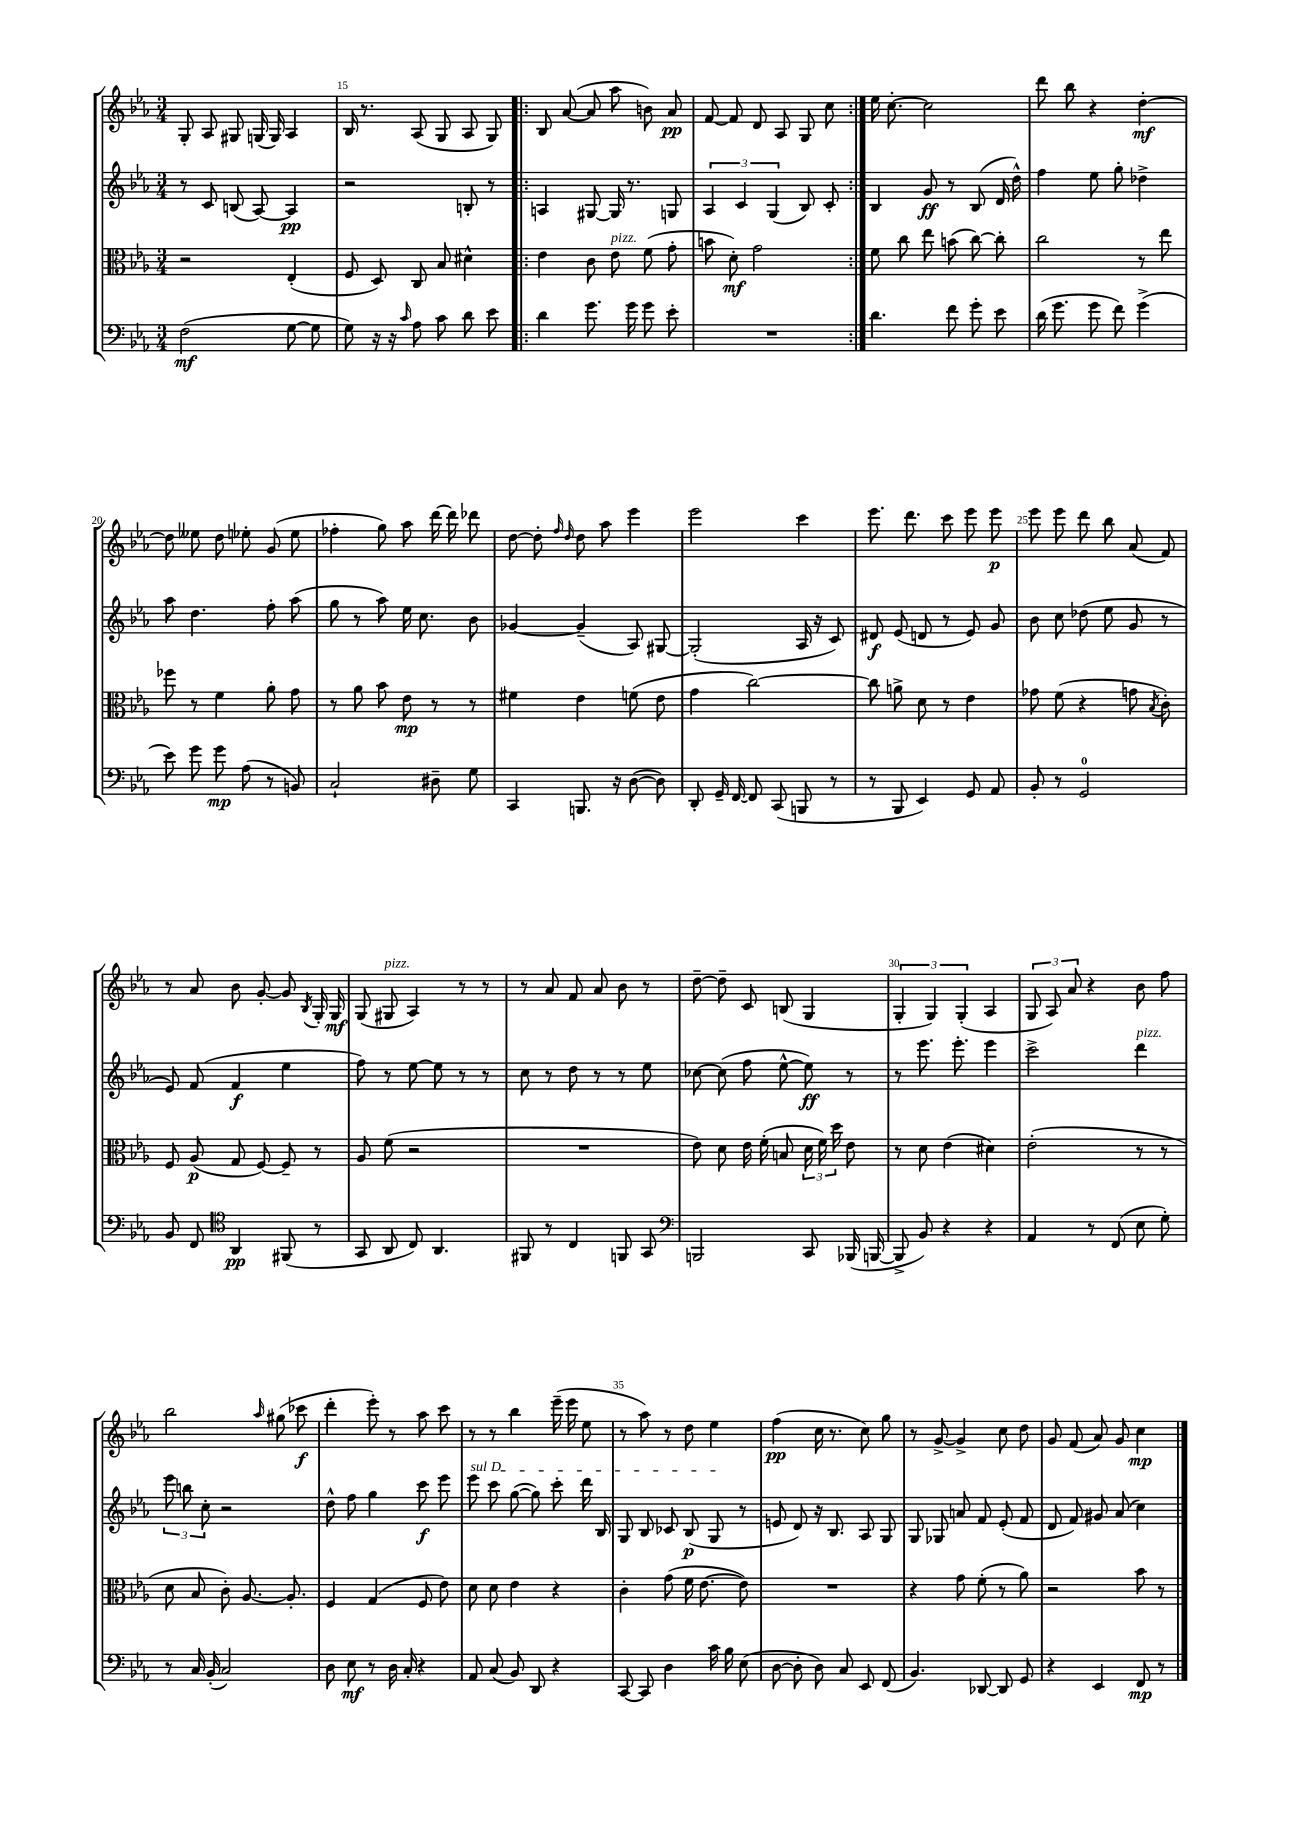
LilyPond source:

<<
\new StaffGroup <<
\new Staff = "s0" {
    \clef treble \key ees \major \numericTimeSignature \time 3/4
    \autoBeamOff g8-. aes8 gis8 g16( g16) aes4 |
    bes16 r8. aes8( g8 aes8 g8) |
    \repeat volta 2 { bes8 aes'8~( aes'8 aes''8 b'8) aes'8\pp |
    f'8~ f'8 d'8 aes8 g8 c''8 | }
    ees''16 c''8.~-. c''2 |
    d'''8 bes''8 r4 d''4~-.\mf |
    d''8 eeses''8 d''8 ees''8-. g'8( ees''8 |
    fes''4-. g''8) aes''8 d'''16~ d'''16 des'''8 |
    d''8~ d''8-. \grace { f''16 d''16 } d''8 aes''8 ees'''4 |
    ees'''2 c'''4 |
    ees'''8. d'''8. c'''8 ees'''8 ees'''8\p |
    ees'''8 ees'''8 d'''8 bes''8 aes'8( f'8) |
    r8 aes'8 bes'8 g'8~-. g'8 \acciaccatura { bes8 } g16-. g16\mf |
    g8( gis8^\markup { \italic "pizz." } aes4) r8 r8 |
    r8 aes'8 f'8 aes'8 bes'8 r8 |
    d''8~-- d''8-- c'8 b8( g4 |
    \tuplet 3/2 { g4-. g4) g4-.( } aes4 |
    \tuplet 3/2 { g8 aes8) aes'8 } r4 bes'8 f''8 |
    bes''2 \grace { aes''16 } gis''8( ces'''8\f |
    d'''4-. ees'''8-.) r8 aes''8 c'''8 |
    r8 r8 bes''4 ees'''16--( ees'''16 ees''8 |
    r8 aes''8) r8 d''8 ees''4 |
    f''4\pp( c''16 r8. c''8) g''8 |
    r8 g'8~-> g'4-> c''8 d''8 |
    g'8 f'8( aes'8) g'8 c''4\mp \bar "|." |
}
\new Staff = "s1" {
    \clef treble \key ees \major \numericTimeSignature \time 3/4
    \autoBeamOff r8 c'8 b8( aes8~) aes4\pp |
    r2 b8-. r8 |
    \repeat volta 2 { a4 gis8~ gis16 r8. g8 |
    \tuplet 3/2 { aes4 c'4 g4( } bes8) c'8-. | }
    bes4 g'8\ff r8 bes8( d'16 d''16-^) |
    f''4 ees''8 g''8-. des''4-> |
    aes''8 d''4. f''8-. aes''8( |
    g''8 r8 aes''8) ees''16 c''8. bes'8 |
    ges'4~ ges'4--( aes8) gis8~ |
    gis2-.( aes16 r16 c'8) |
    dis'8\f ees'8( d'8 r8 ees'8) g'8 |
    bes'8 c''8 des''8( ees''8 g'8 r8 |
    ees'8) f'8( f'4\f ees''4 |
    f''8) r8 ees''8~ ees''8 r8 r8 |
    c''8 r8 d''8 r8 r8 ees''8 |
    ces''8~ ces''8( f''8 ees''8~-^ ees''8\ff) r8 |
    r8 ees'''8. ees'''8.-. ees'''4 |
    c'''2-> d'''4^\markup { \italic "pizz." } |
    \tuplet 3/2 { ees'''8 b''8 c''8-. } r2 |
    d''8-^ f''8 g''4 c'''8\f ees'''8 |
    \once \override TextSpanner.bound-details.left.text = \markup { \italic "sul D" } ees'''8\startTextSpan c'''8 g''8~( g''8) c'''8-. d'''16 bes16 |
    g8 bes8 ces'8 bes8\p( g8\stopTextSpan r8 |
    e'8 d'8) r16 bes8. aes8 g8 |
    g8 ges8 a'8 f'8 ees'8-.( f'8 |
    d'8 f'8) gis'8 aes'8( c''4) \bar "|." |
}
\new Staff = "s2" {
    \clef alto \key ees \major \numericTimeSignature \time 3/4
    \autoBeamOff r2 ees4-.( |
    f8 d8) c8 bes8 dis'4-^ |
    \repeat volta 2 { ees'4 c'8 ees'8^\markup { \italic "pizz." } f'8( g'8-. |
    b'8 d'8-.\mf) g'2 | }
    f'8 c''8 ees''8 b'8( c''8~) c''8-. |
    c''2 r8 ees''8 |
    fes''8 r8 f'4 aes'8-. g'8 |
    r8 aes'8 bes'8 ees'8\mp r8 r8 |
    fis'4 ees'4 f'8( ees'8 |
    g'4 c''2~) |
    c''8 a'8-> d'8 r8 ees'4 |
    ges'8 f'8( r4 g'8 \acciaccatura { bes8 } c'8-.) |
    f8 aes8\p( g8 f8~) f8-- r8 |
    aes8 f'8( r2 |
    R2. |
    ees'8) d'8 ees'16 f'16-.( b8 \tuplet 3/2 { d'16 f'16) d''16 } ees'8 |
    r8 d'8 ees'4( dis'4) |
    ees'2-.( r8 r8 |
    d'8 bes8 c'8-.) aes8.~ aes8.-. |
    f4 g4( f8 ees'8) |
    d'8 d'8 ees'4 r4 |
    c'4-. g'8( f'16 ees'8.~ ees'8) |
    R2. |
    r4 g'8 f'8-.( r8 aes'8) |
    r2 bes'8 r8 \bar "|." |
}
\new Staff = "s3" {
    \clef bass \key ees \major \numericTimeSignature \time 3/4
    \autoBeamOff f2\mf( g8~ g8 |
    g8) r16 r16 \grace { c'16 } aes8 c'8 d'8 ees'8 |
    \repeat volta 2 { d'4 g'8. g'16 g'8 ees'8-. |
    R2. | }
    d'4. f'8 g'8-. ees'8 |
    d'16( g'8. g'8 f'8) g'4->( |
    ees'8) g'8 g'8\mp aes8( r8 b,8) |
    c2-! dis8-- g8 |
    c,4 b,,8. r16 d8~( d8) |
    d,8-. g,16-- f,16~ f,8 c,8( b,,8 r8 |
    r8 bes,,8 ees,4) g,8 aes,8 |
    bes,8-. r8 g,2-0 |
    bes,8 f,8 \clef tenor aes,4\pp fis,8( r8 |
    g,8 aes,8 c8) aes,4. |
    fis,8 r8 c4 f,8 g,8 |
    \clef bass b,,2 c,8 bes,,16( b,,16~ |
    b,,8-> bes,8) r4 r4 |
    aes,4 r8 f,8( ees8 g8-.) |
    r8 c16 bes,16-.( c2) |
    d8 ees8\mf r8 d16 c16-. r4 |
    aes,8 c8( bes,8) d,8 r4 |
    c,8~ c,8 d4 c'16 bes16 ees8( |
    d8~ d8-. d8) c8 ees,8 f,8( |
    bes,4.) des,8~ des,8 g,8 |
    r4 ees,4 f,8\mp r8 \bar "|." |
}
>>
>>
\layout { \context { \Score currentBarNumber = #14 \override BarNumber.break-visibility = ##(#f #t #t) barNumberVisibility = #(every-nth-bar-number-visible 5) } }
